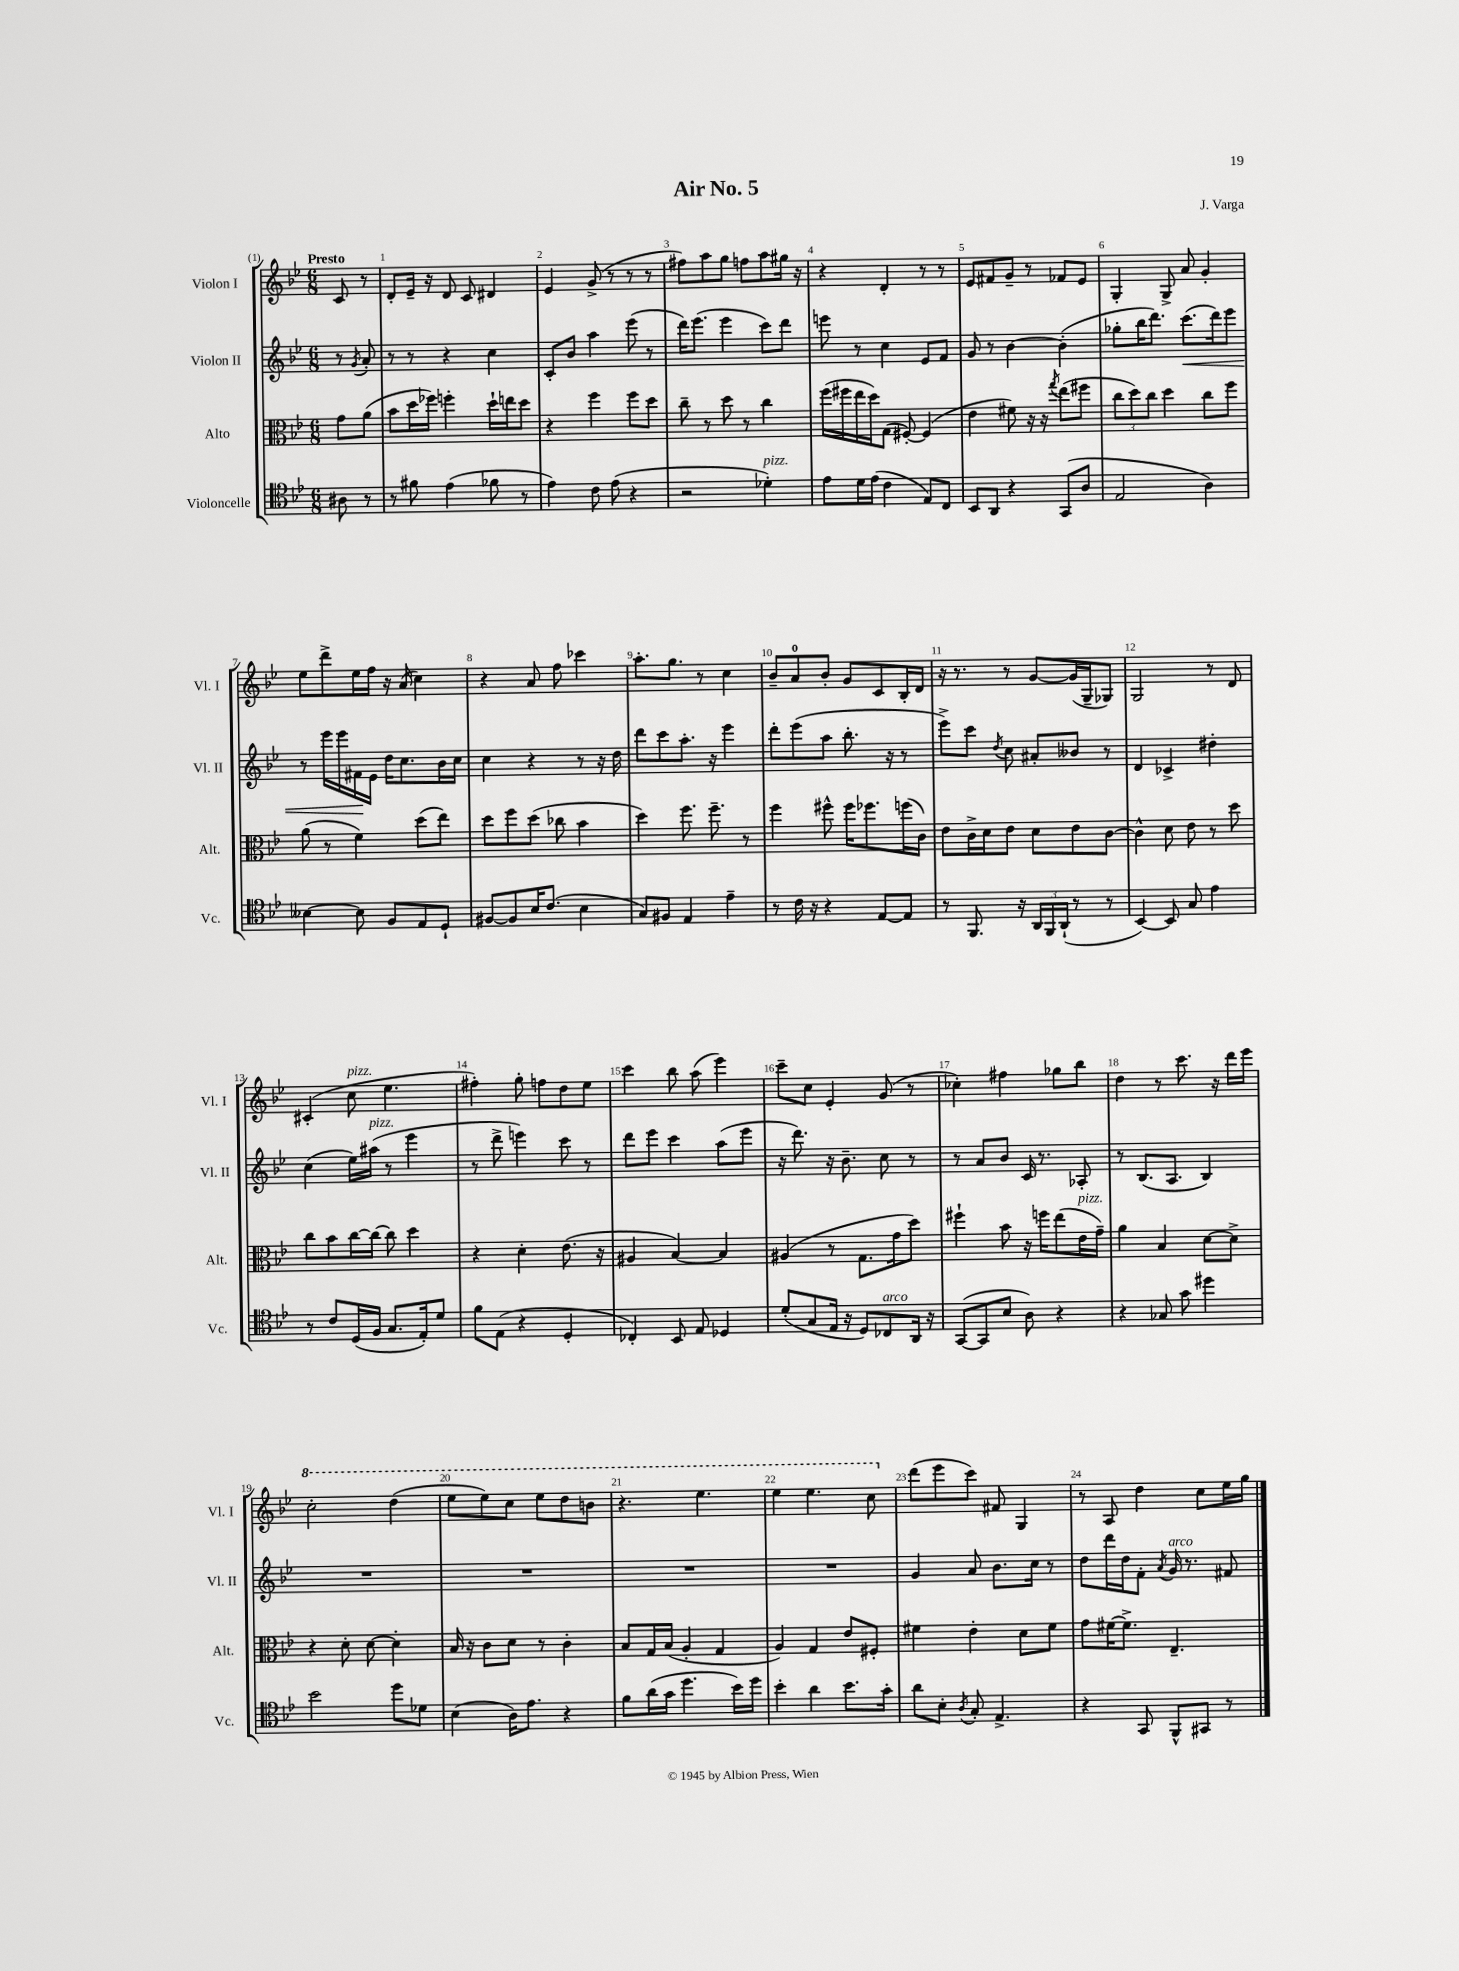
\header { title = "Air No. 5" composer = "J. Varga" }
<<
\new StaffGroup <<
\new Staff = "s0" \with { instrumentName = "Violon I" shortInstrumentName = "Vl. I" } {
    \clef treble \key bes \major \numericTimeSignature \time 6/8 \partial 4 \tempo "Presto"
    \autoBeamOff c'8 r8 |
    d'8[-. ees'16]-- r16 d'8 c'8 dis'4 |
    ees'4 g'8->( r8 r8 r8 |
    fis''8[) a''8 g''8] f''8[ a''8 gis''16] r16 |
    r4 d'4-. r8 r8 |
    ees'8[ fis'8 g'8]-- r8 fes'8[ ees'8] |
    g4-. g8-> a'8 g'4-. |
    ees''8[ d'''8-> ees''16 f''16] r16 a'16( c''4) |
    r4 a'8 f''8 ces'''4 |
    a''8.[-. g''8.] r8 c''4 |
    bes'8[-- a'8-0 bes'8]-. g'8[ c'8 bes16-. d'16] |
    r16 r8. r8 g'8[~ g'16( g16-- ges8]) |
    g2 r8 d'8 |
    cis'4-.( c''8^\markup { \italic "pizz." } ees''4. |
    fis''4-.) g''8-. f''8[ d''8 ees''8] |
    c'''4 bes''8 a''8( ees'''4) |
    c'''8[-- c''8] ees'4-. g'8( r8 |
    ces''4-.) fis''4 ges''8[ bes''8] |
    d''4 r8 c'''8. r16 d'''16[ ees'''16] |
    \ottava #1 c'''2-. d'''4( |
    ees'''8[ ees'''8) c'''8] ees'''8[ d'''8 b''8] |
    r4. ees'''4. |
    ees'''4 ees'''4. c'''8 \ottava #0 |
    d'''8[( ees'''8 c'''8]) fis'8 g4 |
    r8 a8 d''4 c''8[ ees''16 g''16] \bar "|." |
}
\new Staff = "s1" \with { instrumentName = "Violon II" shortInstrumentName = "Vl. II" } {
    \clef treble \key bes \major \numericTimeSignature \time 6/8 \partial 4
    \autoBeamOff r8 \acciaccatura { g'8 } a'8-. |
    r8 r8 r4 c''4 |
    c'8[-. bes'8] a''4 ees'''8( r8 |
    d'''16[) ees'''8.]( ees'''4 c'''8[) d'''8] |
    e'''8 r8 c''4 ees'8[ f'8] |
    g'8 r8 bes'4~ bes'4-.( |
    ges''8[-. bes''16 d'''8.]) c'''8.[\<( d'''16) ees'''8] |
    r8 ees'''16[ ees'''16 fis'16\! ees'16] d''16[ c''8. bes'16 c''16] |
    c''4 r4 r8 r16 d''16 |
    d'''8[ c'''8 a''8.]-. r16 ees'''4 |
    d'''8[-. ees'''8( a''8] bes''8.-. r16 r8 |
    ees'''8[->) c'''8] \acciaccatura { d''8 } c''8 ais'8[-. beses'8] r8 |
    d'4 ces'4-> dis''4-. |
    c''4( ees''16[) ais''16]^\markup { \italic "pizz." }( r8 ees'''4 |
    r8 d'''8-> e'''4) c'''8 r8 |
    d'''8[ ees'''8] c'''4 a''8[( ees'''8] |
    r16 d'''8.) r16 bes'8.-- c''8 r8 |
    r8 a'8[ bes'8] c'16 r8. aes8-. |
    r8 bes8.[( a8.] bes4) |
    R2. |
    R2. |
    R2. |
    R2. |
    g'4 a'8 bes'8.[ c''16] r8 |
    d''8[ d'''16 d''16 f'8]-. \acciaccatura { a'8 } g'16^\markup { \italic "arco" } r8. fis'8 \bar "|." |
}
\new Staff = "s2" \with { instrumentName = "Alto" shortInstrumentName = "Alt." } {
    \clef alto \key bes \major \numericTimeSignature \time 6/8 \partial 4
    \autoBeamOff g'8[ a'8]( |
    bes'8[ d''16 fes''16]) f''4-. d''16[-! e''16 d''8] |
    r4 f''4 f''8[ d''8] |
    c''8-- r8 d''8 r8 c''4 |
    f''16[( fis''16 ees''16 d''16) g8]( fis8~-.) fis4( |
    ees'4 fis'8) r16 r16 \acciaccatura { g''8 } ees''8[( fis''8] |
    \tuplet 3/2 { c''8[ d''8) c''8] } d''4 c''8[ f''8] |
    a'8( r8 f'4) d''8[( ees''8]) |
    d''8[ f''8 d''8]( ces''8 bes'4 |
    d''4) f''8. f''8.-- r8 |
    f''4 fis''8-^ fis''16[ fes''8. f''16( c'16]) |
    ees'8[ c'16-> d'16 ees'8] d'8[ ees'8 c'8]~ |
    c'4-^ d'8 ees'8 r8 d''8 |
    c''8[ bes'8 c''16~ c''16]~ c''8 d''4 |
    r4 d'4-. ees'8.( r16 |
    ais4 bes4~) bes4 |
    ais4( r8 g8.[ g'16 d''8]) |
    fis''4-! bes'8 r16 f''16[ ees''8( ees'16^\markup { \italic "pizz." } g'16]--) |
    a'4 bes4 d'8[~ d'8]-> |
    r4 d'8-. d'8~ d'4-. |
    bes16 r16 c'8[ d'8] r8 c'4-. |
    bes8[ g16 bes16]( a4-. g4 |
    a4) g4 ees'8[ fis8]-. |
    fis'4 ees'4-. d'8[ fis'8] |
    g'8[ fis'16~ fis'8.]-> ees4.-- \bar "|." |
}
\new Staff = "s3" \with { instrumentName = "Violoncelle" shortInstrumentName = "Vc." } {
    \clef tenor \key bes \major \numericTimeSignature \time 6/8 \partial 4
    \autoBeamOff ais8 r8 |
    r8 fis'8 ees'4( fes'8 r8 |
    ees'4) c'8 ees'8( r4 |
    r2 des'4-.^\markup { \italic "pizz." }) |
    ees'8[ d'16 ees'16]( c'4 ees8[) c8] |
    bes,8[ a,8] r4 g,8[( a8] |
    ees2 a4) |
    beses4~ beses8 f8[ ees8 d8]-! |
    fis8[~ fis8 bes16 c'8.]( bes4 |
    g8[) fis8] ees4 ees'4-- |
    r8 c'16 r16 r4 ees8[~ ees8] |
    r8 f,8. r16 \tuplet 3/2 { a,16[ f,16 a,16]-!( } r8 r8 |
    bes,4~) bes,8 g8 ees'4 |
    r8 c'8[ d16( f16] g8.[ ees16-.) d'8] |
    f'8[ ees8]( r4 d4-. |
    ces4-.) bes,8 ees8 des4 |
    d'8[-.( g8 ees16] r16 d8[) ces8^\markup { \italic "arco" } a,16] r16 |
    g,8[~( g,8 bes8] a8) r4 |
    r4 ges8 g'8 dis''4 |
    bes'2 d''8[ des'8] |
    bes4( a16[) ees'8.] r4 |
    f'8[ a'16( g'16] d''4. bes'16[) d''16] |
    bes'4-. a'4 bes'8.[ g'16]-. |
    a'8[ bes8]-. \acciaccatura { a8 } g8-. ees4.-> |
    r4 g,8 f,8[-^ gis,8] r8 \bar "|." |
}
>>
>>
\layout { \context { \Score \override BarNumber.break-visibility = ##(#f #t #t) barNumberVisibility = #all-bar-numbers-visible } }
